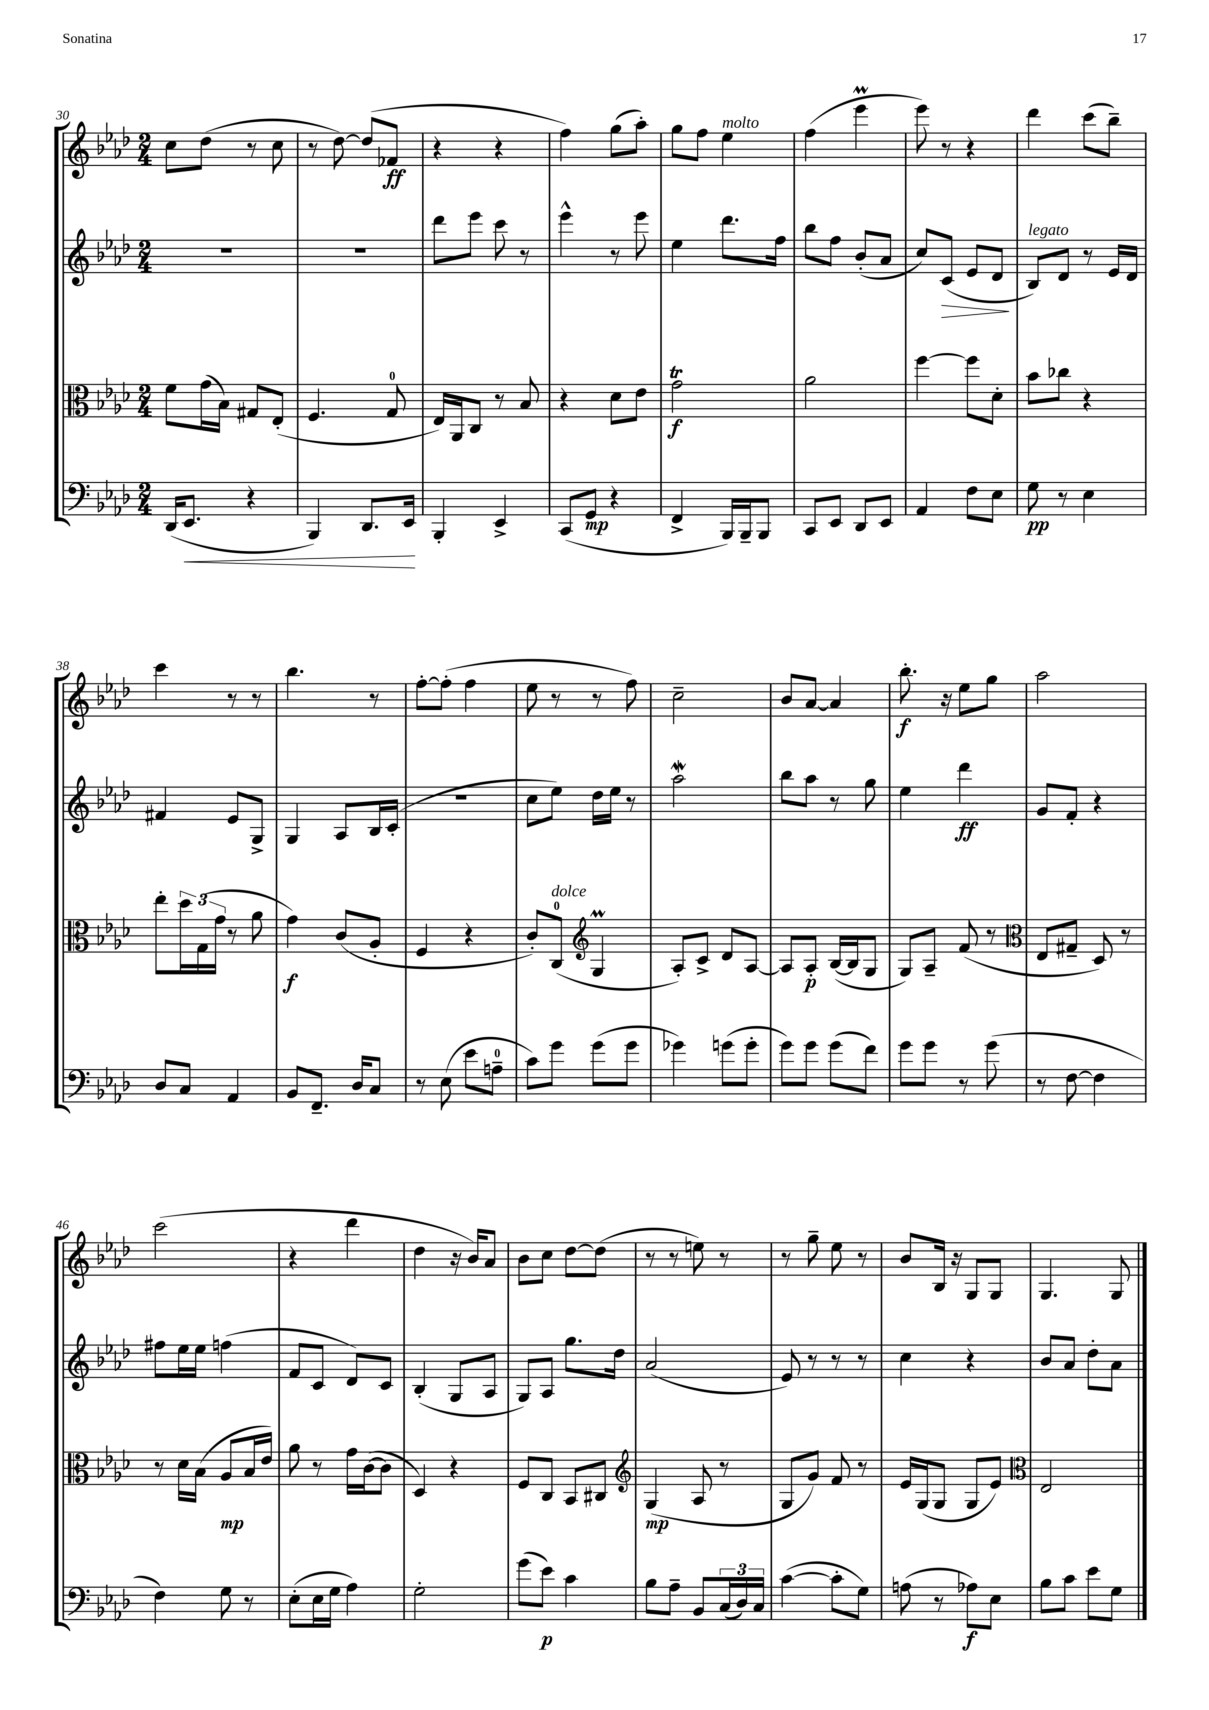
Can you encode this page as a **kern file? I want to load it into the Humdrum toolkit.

**kern	**kern	**kern	**kern
*staff4	*staff3	*staff2	*staff1
*clefF4	*clefC3	*clefG2	*clefG2
*k[b-e-a-d-]	*k[b-e-a-d-]	*k[b-e-a-d-]	*k[b-e-a-d-]
*M2/4	*M2/4	*M2/4	*M2/4
(16DD-/LK	8f\L	2r	8cc\L
8.EE-/J	.	.	.
.	(16g\L	.	(8dd-\J
.	16B-\JJ)	.	.
4r	8G#/L	.	8r
.	(8E-'/J	.	8cc\
=	=	=	=
4BBB-/)	4.F/	2r	8r
.	.	.	[8dd-\)
8.DD-/L	.	.	(8dd-/]L
.	8G/	.	8f-/J
16EE-/Jk	.	.	.
=	=	=	=
4BBB-'/	16E-/LL)	8ddd-\L	4r
.	16AA-/J	.	.
.	8C/J	8eee-\J	.
4EE-^/	8r	8ccc\	4r
.	8B-/	8r	.
=	=	=	=
(8CC/L	4r	4eee-^^\	4ff\)
8GG/J	.	.	.
4r	8d-\L	8r	(8gg\L
.	8e-\J	8eee-\	8aa-'\J)
=	=	=	=
4FF^/	2g\	4ee-\	8gg\L
.	.	.	8ff\J
16BBB-/LL)	.	8.ddd-\L	4ee-\
16BBB-~/J	.	.	.
8BBB-/J	.	.	.
.	.	16ff\Jk	.
=	=	=	=
8CC/L	2a-\	8bb-\L	(4ff\
8EE-/J	.	8ff\J	.
8DD-/L	.	(8b-'/L	4eee-\
8EE-/J	.	8a-/J	.
=	=	=	=
4AA-/	[4ff\	8cc/L)	8eee-\)
.	.	(8c/J	8r
8F\L	8ff\]L	8e-/L	4r
8E-\J	8d-'\J	8d-/J	.
=	=	=	=
8G\	8b-\L	8B-/L)	4ddd-\
8r	8cc-\J	8d-/J	.
4E-\	4r	8r	(8ccc\L
.	.	16e-/LL	8bb-~\J)
.	.	16d-/JJ	.
=	=	=	=
8D-/L	8ee-'\L	4f#/	4ccc\
8C/J	24dd-\L	.	.
.	(24G\	.	.
.	24g\JJ	.	.
4AA-/	8r	8e-/L	8r
.	8a-\	8G^/J	8r
=	=	=	=
8BB-/L	4g\)	4G/	4.bb-\
8.FF~/J	.	.	.
.	(8c/L	8A-/L	.
16D-/LK	.	.	.
8C/J	8A-'/J	16B-/L	8r
.	.	(16c'/JJ	.
=	=	=	=
8r	4F/	2r	[8ff'\L
(8E-\	.	.	(8ff'\]J
8e-\L	4r	.	4ff\
8A~\J	.	.	.
=	=	=	=
8c\L)	8c'/L)	8cc\L	8ee-\
8g\J	(8C/J	8ee-\J)	8r
*	*clefG2	*	*
(8g\L	4G/	16dd-\LL	8r
.	.	16ee-\JJ	.
8g\J	.	8r	8ff\)
=	=	=	=
4g-\)	8A-'/L)	2aa-\	2cc~\
.	8c^/J	.	.
(8g\L	8d-/L	.	.
8g'\J	[8A-/J	.	.
=	=	=	=
8g\L)	8A-/]L	8bb-\L	8b-/L
8g\J	8A-'/J	8aa-\J	[8a-/J
(8g\L	([16B-/LL	8r	4a-/]
.	16B-/]J	.	.
8f\J)	8G/J	8gg\	.
=	=	=	=
8g\L	8G/L)	4ee-\	8.bb-'\
8g\J	8A-~/J	.	.
.	.	.	16r
8r	(8f/	4ddd-\	8ee-\L
(8g\	8r	.	8gg\J
=	=	=	=
*	*clefC3	*	*
8r	8E-/L	8g/L	2aa-\
[8F\	8G#~/J	8f'/J	.
4F\]	8D-/)	4r	.
.	8r	.	.
=	=	=	=
4F\)	8r	8ff#\L	(2ccc\
.	16d-\LL	16ee-\L	.
.	(16B-\JJ	16ee-\JJ	.
8G\	8A-/L	(4ff\	.
8r	16B-/L	.	.
.	16e-/JJ)	.	.
=	=	=	=
(8E-'\L	8a-\	8f/L	4r
16E-\L	8r	8c/J	.
16G\JJ	.	.	.
4A-\)	16g\LL	8d-/L)	4ddd-\
.	([16c\J	.	.
.	8c\]J	8c/J	.
=	=	=	=
2G'\	4D-/)	(4B-'/	4dd-\
.	4r	8G/L	16r
.	.	.	16b-/LK)
.	.	8A-/J	8a-/J
=	=	=	=
(8g\L	8F/L	8G/L)	8b-\L
8e-\J)	8C/J	8A-/J	8cc\J
4c\	8BB-/L	8.gg\L	[8dd-\L
.	8C#/J	.	(8dd-\]J
.	.	16dd-\Jk	.
=	=	=	=
*	*clefG2	*	*
8B-\L	(4G/	(2a-/	8r
8A-~\J	.	.	8r
8BB-/L	8A-/	.	8ee\)
(24C/L	8r	.	8r
24D-/)	.	.	.
24C/JJ	.	.	.
=	=	=	=
([4c\	8G/L	8e-/)	8r
.	8g/J)	8r	8gg~\
8c'\]L	8f/	8r	8ee-\
8G\J)	8r	8r	8r
=	=	=	=
(8A\	16e-/LL	4cc\	8b-/L
.	(16G/J	.	.
8r	8G/J	.	16B-/Jk
.	.	.	16r
8A-\L)	8G/L	4r	8G/L
8E-\J	8e-/J)	.	8G/J
=	=	=	=
*	*clefC3	*	*
8B-\L	2E-/	8b-/L	4.G/
8c\J	.	8a-/J	.
8e-\L	.	8dd-'\L	.
8G\J	.	8a-\J	8G/
==	==	==	==
*-	*-	*-	*-
